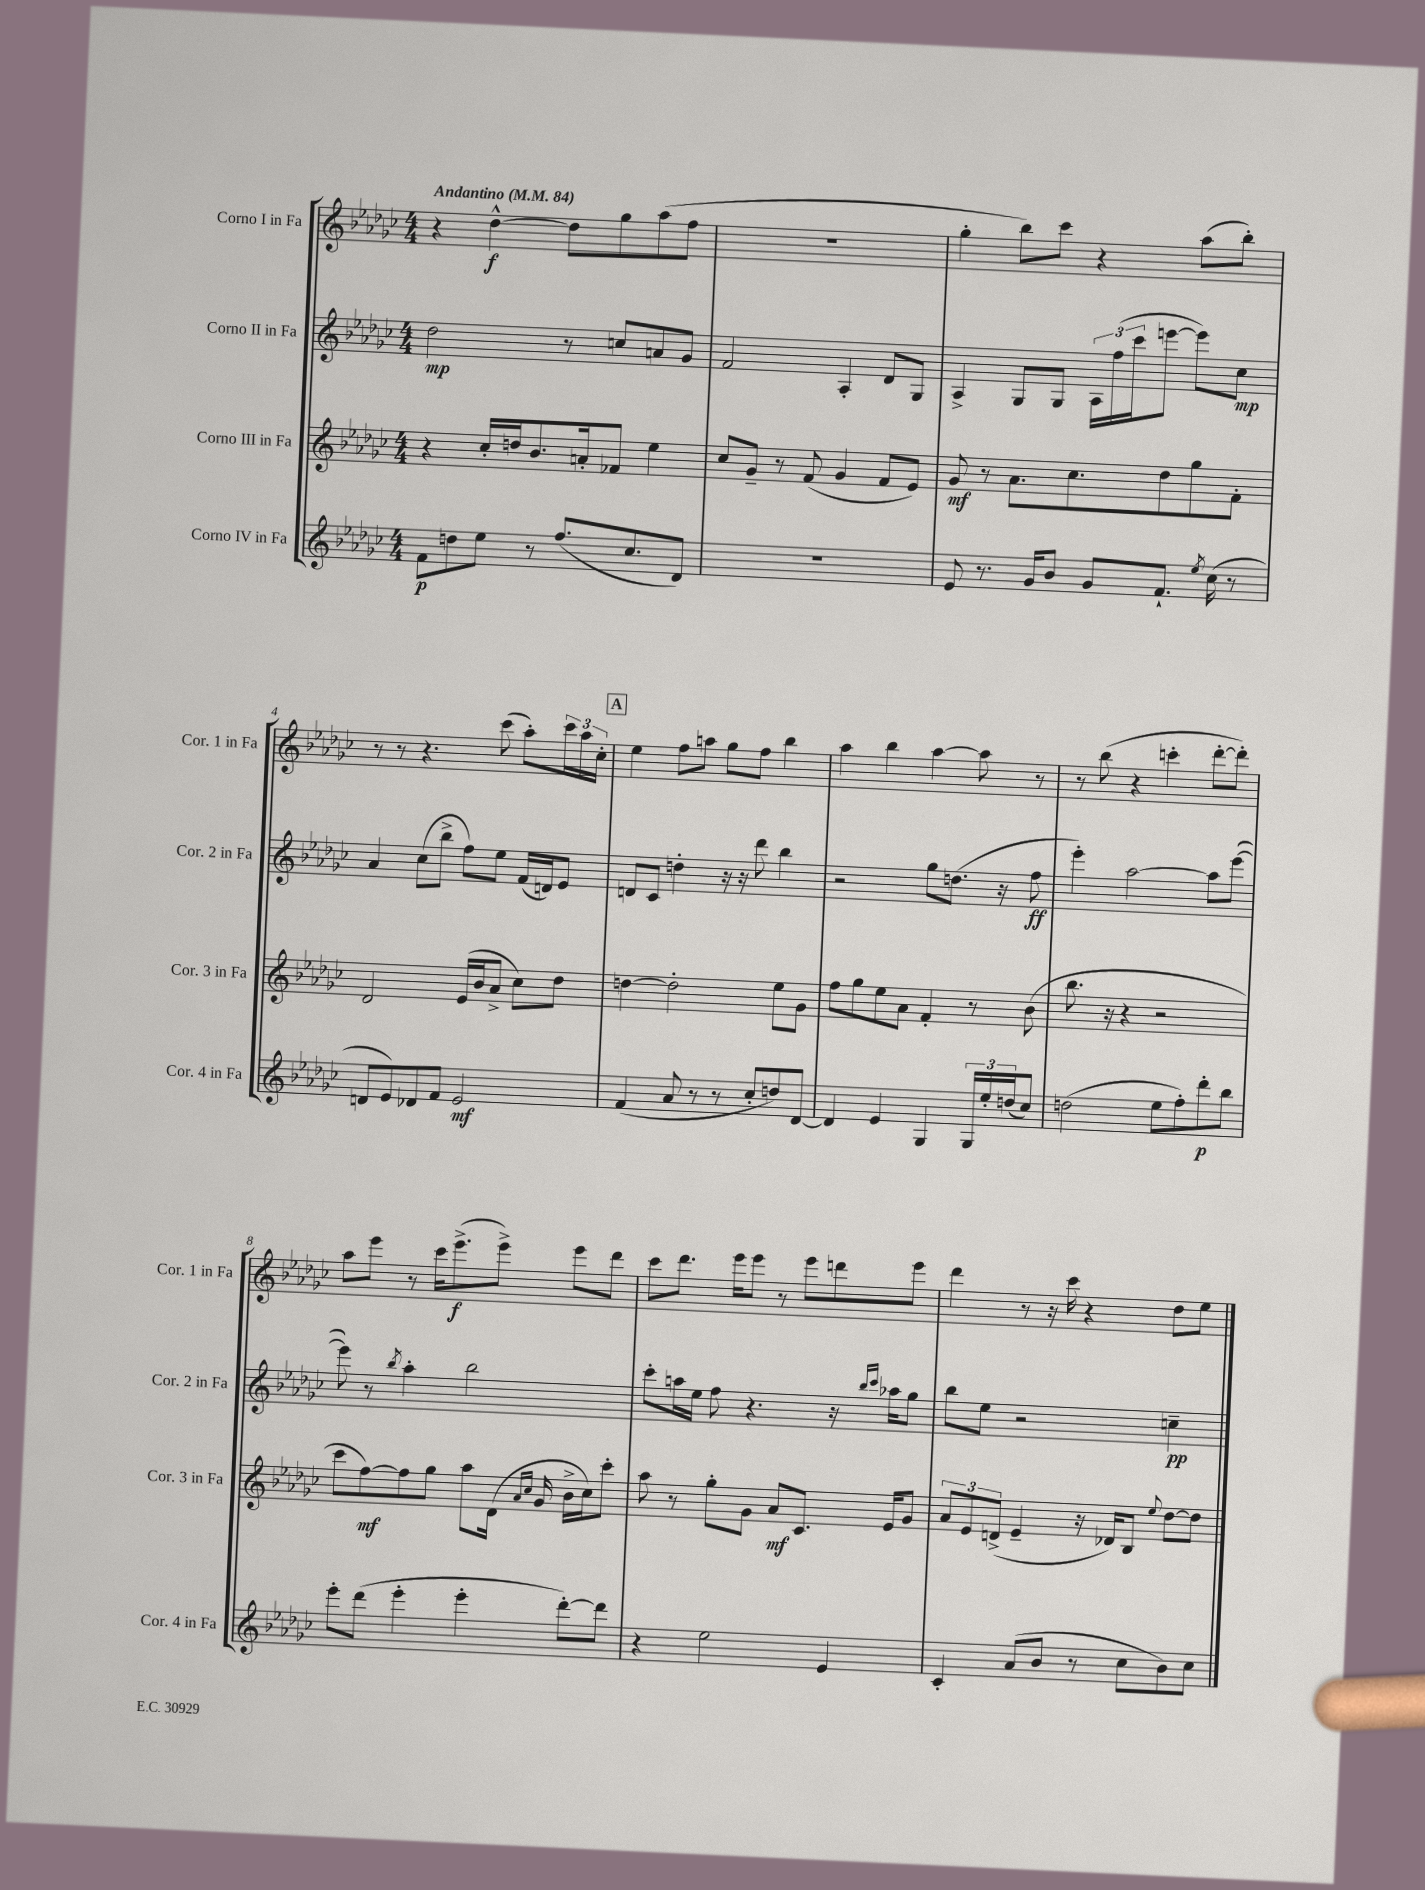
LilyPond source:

<<
\new StaffGroup <<
\new Staff = "s0" \with { instrumentName = "Corno I in Fa" shortInstrumentName = "Cor. 1 in Fa" } {
    \clef treble \key ges \major \numericTimeSignature \time 4/4 \tempo "Andantino" 4 = 84
    r4 des''4~-^\f des''8 ges''8 aes''8( f''8 |
    R1 |
    ges''4-. bes''8) ces'''8 r4 aes''8( bes''8-.) |
    r8 r8 r4. ces'''8( aes''8-.) \tuplet 3/2 { ces'''16 aes''16 ces''16-. } |
    \mark \markup { \box "A" } ees''4 f''8 a''8 ges''8 f''8 bes''4 |
    aes''4 bes''4 aes''4~ aes''8 r8 |
    r8 bes''8( r4 c'''4-. des'''8~-. des'''8-.) |
    aes''8 ees'''8 r8 ces'''16 ees'''8.->\f( ees'''8->) ees'''8 des'''8 |
    ces'''8 des'''8. ees'''16 ees'''8 r8 ees'''8 d'''8 ees'''8 |
    des'''4 r8 r16 ces'''16 r4 des''8 ees''8 \bar "|." |
}
\new Staff = "s1" \with { instrumentName = "Corno II in Fa" shortInstrumentName = "Cor. 2 in Fa" } {
    \clef treble \key ges \major \numericTimeSignature \time 4/4
    des''2\mp r8 c''8 a'8 ges'8 |
    f'2 aes4-. des'8 ges8 |
    aes4-> ges8 ges8 \tuplet 3/2 { aes16 f''16( ces'''16 } e'''8~ e'''8) ces''8\mp |
    aes'4 ces''8( bes''8-> f''8) ees''8 f'16( d'16) ees'8 |
    \mark \markup { \box "A" } d'8 ces'8 d''4-. r16 r16 des'''8 bes''4 |
    r2 ges''8 d''8.( r16 f''8\ff |
    ees'''4-.) aes''2~ aes''8 ees'''8~( |
    ees'''8) r8 \acciaccatura { bes''8 } aes''4-. bes''2 |
    ces'''8-. a''16 ees''16 f''8 r4. r16 \grace { bes''16 ces'''16 } aes''16 ges''8 |
    bes''8 ees''8 r2 c''4--\pp \bar "|." |
}
\new Staff = "s2" \with { instrumentName = "Corno III in Fa" shortInstrumentName = "Cor. 3 in Fa" } {
    \clef treble \key ges \major \numericTimeSignature \time 4/4
    r4 ces''16-. d''16 bes'8. a'16-. fes'8 ees''4 |
    ces''8 ges'8-- r8 f'8( ges'4 f'8 ees'8) |
    ges'8\mf r8 aes'8. ces''8. des''8 ges''8 f'8-. |
    des'2 ees'16( bes'16 aes'8-> ces''8) des''8 |
    \mark \markup { \box "A" } d''4~ d''2-. ees''8 ges'8 |
    f''8 ges''8 ees''8 aes'8 f'4-. r8 bes'8( |
    bes''8. r16 r4 r2 |
    ces'''8 f''8~\mf) f''8 ges''8 aes''8 des'16( \grace { aes'16 ces''16 } ges'16 bes'16-> ces''16) ces'''8-. |
    aes''8 r8 ges''8-. ges'8 aes'8\mf ces'8. ees'16 ges'8 |
    \tuplet 3/2 { aes'8 ees'8 d'8->( } ees'4-- r16 des'16) bes8 \appoggiatura { ees''8 } des''8~ des''8 \bar "|." |
}
\new Staff = "s3" \with { instrumentName = "Corno IV in Fa" shortInstrumentName = "Cor. 4 in Fa" } {
    \clef treble \key ges \major \numericTimeSignature \time 4/4
    f'8\p d''8 ees''8 r8 f''8.( ces''8. des'8) |
    R1 |
    ees'8 r8. ges'16 bes'8 ges'8 f'8.-! \acciaccatura { ees''8 } ces''16( r8 |
    d'8 ees'8) des'8 f'8 ees'2\mf |
    \mark \markup { \box "A" } f'4( aes'8 r8 r8 ces''8-. d''8) des'8~ |
    des'4 ees'4 ges4 \tuplet 3/2 { ges16 ees''16-. d''16( } ces''8) |
    d''2( ees''8 f''8-.) des'''8-.\p bes''8 |
    ees'''8-. des'''8( ees'''4-. ees'''4-. des'''8~-.) des'''8 |
    r4 ees''2 ees'4 |
    ces'4-. aes'8( bes'8 r8 ces''8 bes'8) ces''8 \bar "|." |
}
>>
>>
